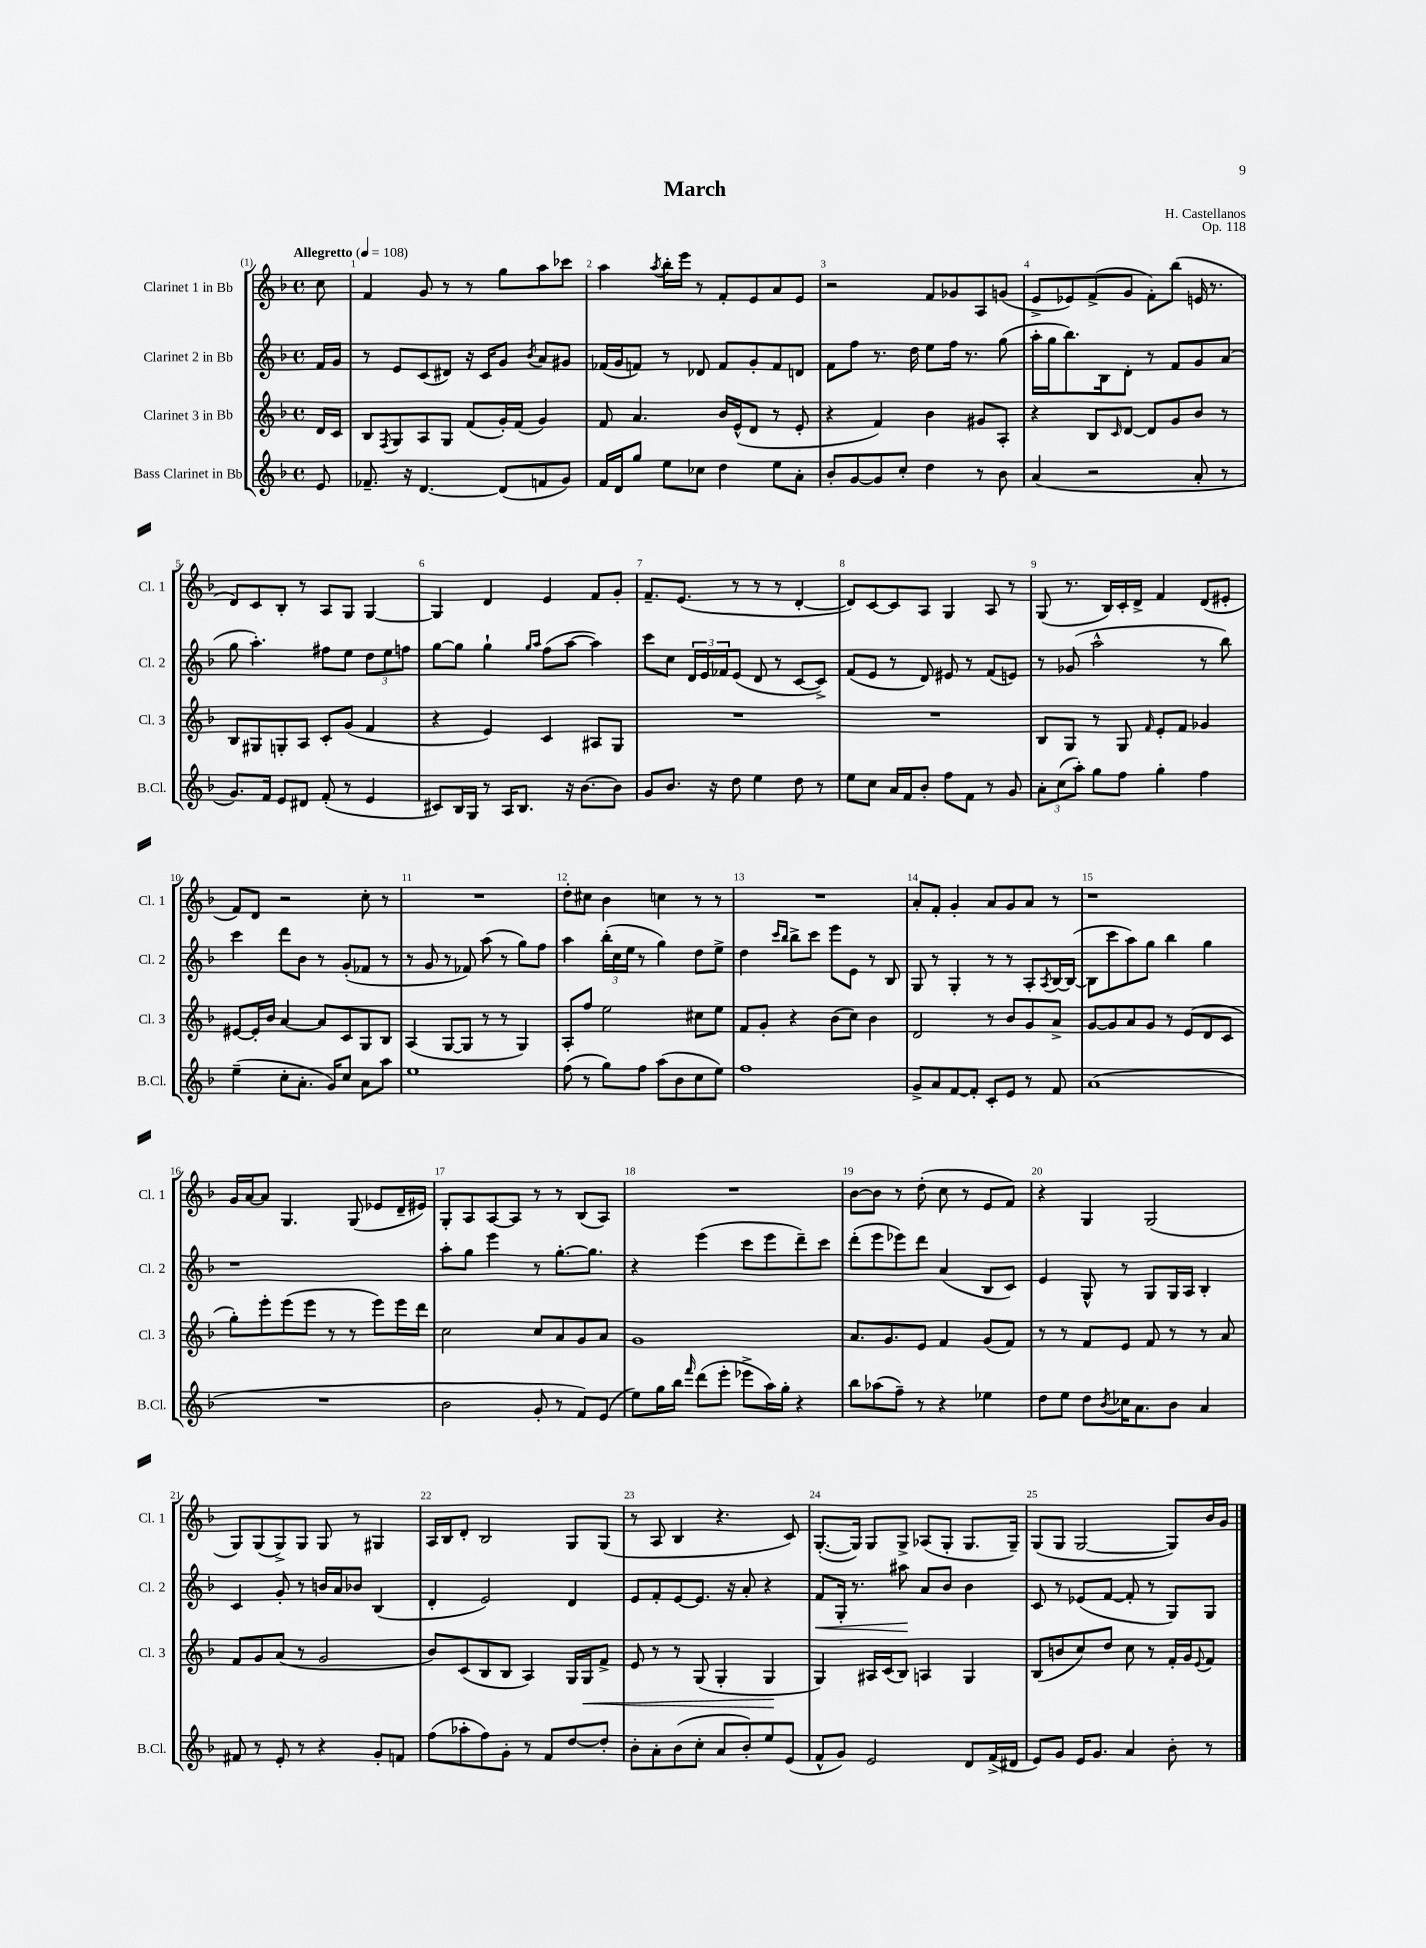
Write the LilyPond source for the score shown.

\header { title = "March" composer = "H. Castellanos" opus = "Op. 118" }
<<
\new StaffGroup <<
\new Staff = "s0" \with { instrumentName = "Clarinet 1 in Bb" shortInstrumentName = "Cl. 1" } {
    \clef treble \key f \major \defaultTimeSignature \time 4/4 \partial 8 \tempo "Allegretto" 4 = 108
    c''8 |
    f'4 g'8 r8 r8 g''8 a''8 ces'''8 |
    a''4 \acciaccatura { a''8 } bes''16-. e'''16 r8 f'8-. e'8 a'8 e'8 |
    r2 f'8 ges'8 a8 g'8( |
    e'8-> ees'8) f'8->( g'8 f'8-.) bes''8( e'16 r8. |
    d'8) c'8 bes8-. r8 a8 g8 g4~ |
    g4 d'4 e'4 f'8 g'8-. |
    f'8.-- e'8.( r8 r8 r8 d'4~-. |
    d'8) c'8~ c'8 a8 g4 a8 r8 |
    g8( r8. bes16) c'16-. d'16-> f'4 d'8( eis'8-. |
    f'8) d'8 r2 c''8-. r8 |
    R1 |
    d''8-. cis''8 bes'4 c''4 r8 r8 |
    R1 |
    a'8-. f'8-. g'4-. a'8 g'8 a'8 r8 |
    r1 |
    g'16 a'16~ a'8 g4. g8( ees'8 d'16-- eis'16) |
    g8-. a8 a8~ a8 r8 r8 bes8( a8) |
    R1 |
    bes'8~ bes'8 r8 d''8-.( c''8 r8 e'8 f'8) |
    r4 g4 g2( |
    g8) g8( g8->) g8 g8 r8 gis4 |
    a16 bes16 d'8-. bes2 g8 g8( |
    r8 a8 bes4 r4. c'8) |
    g8.~-.( g16) g8 g8-> aes8( g8-. g8. g16--) |
    g8( g8 g2~ g8) bes'16 g'16 \bar "|." |
}
\new Staff = "s1" \with { instrumentName = "Clarinet 2 in Bb" shortInstrumentName = "Cl. 2" } {
    \clef treble \key f \major \defaultTimeSignature \time 4/4 \partial 8
    f'16 g'16 |
    r8 e'8 c'8( dis'8) r16 c'16 g'8 \acciaccatura { bes'8 } a'8 gis'8 |
    fes'16( g'16 f'8) r8 des'8 f'8 g'8-. f'8 d'8 |
    f'8 f''8 r8. d''16 e''8 f''16 r8. g''8( |
    a''16-. g''16 bes''8.) bes16 d'8-. r8 f'8 g'8 a'8( |
    g''8 a''4.-.) fis''8 e''8 \tuplet 3/2 { d''8 e''8 f''8 } |
    g''8~ g''8 g''4-! \grace { g''16 a''16 } f''8( a''8~ a''4) |
    c'''8 c''8 \tuplet 3/2 { d'16 e'16 fes'16 } e'8( d'8 r8 c'8~ c'8->) |
    f'8( e'8 r8 d'8) eis'8 r8 f'8( e'8) |
    r8 ges'8( a''2-^ r8 bes''8) |
    c'''4 d'''8 bes'8 r8 g'8-.( fes'8 r8 |
    r8 g'8 r8 fes'8) a''8( r8 g''8) f''8 |
    a''4 \tuplet 3/2 { bes''16-.( c''16 e''16 } r8 g''4) d''8 e''8-> |
    d''4 \grace { c'''16 bes''16 } bes''8-> c'''8 e'''8 e'8 r8 bes8 |
    g8 r8 g4-. r8 r8 a8-. \acciaccatura { a8 } bes16~ bes16~( |
    bes8 c'''8 a''8) g''8 bes''4 g''4 |
    r1 |
    a''8-. g''8 e'''4 r8 g''8.~-. g''8. |
    r4 e'''4( c'''8 e'''8 d'''8--) c'''8 |
    d'''8-.( e'''8 ees'''8) d'''8 a'4( bes8 c'8) |
    e'4 g8-^ r8 g8 g16 a16 bes4-. |
    c'4 g'8-. r8 b'16 a'16 bes'8 bes4( |
    d'4-. e'2) d'4 |
    e'8 f'8-. e'8~ e'8. r16 a'8-. r4 |
    f'8\< g16-. r8. ais''8\! a'8 bes'8 bes'4 |
    c'8 r8 ees'8( f'8~ f'8-. r8 g8) g8 \bar "|." |
}
\new Staff = "s2" \with { instrumentName = "Clarinet 3 in Bb" shortInstrumentName = "Cl. 3" } {
    \clef treble \key f \major \defaultTimeSignature \time 4/4 \partial 8
    d'16 c'16 |
    bes8 \acciaccatura { f8 } g8 a8 g8 f'8( g'16-.) f'16( g'4) |
    f'8 a'4. bes'16 e'16-^( d'8 r8 e'8-. |
    r4 f'4) bes'4 gis'8 a8-. |
    r4 bes8 \grace { c'16 } d'8~ d'8 g'8 bes'8 r8 |
    bes8 gis8 g8-. a8 c'8-. g'8( f'4 |
    r4 e'4) c'4 ais8 g8 |
    R1 |
    R1 |
    bes8 g8 r8 g8 \grace { f'16 } e'8-. f'8 ges'4 |
    eis'8~ eis'16-. bes'16 a'4~ a'8 c'8 g8 bes8 |
    a4( g8~ g8 r8 r8 g4) |
    a8-. f''8 e''2 cis''8 e''8 |
    f'8 g'8-. r4 bes'8( c''8) bes'4 |
    d'2 r8 bes'8 g'8 a'8-> |
    g'8~ g'8 a'8 g'8 r8 e'8( d'8 c'8 |
    g''8-.) e'''8-. e'''8( e'''8 r8 r8 e'''8) e'''16 d'''16 |
    c''2 c''8 a'8 g'8 a'8 |
    g'1 |
    a'8. g'8. e'8 f'4 g'8( f'8) |
    r8 r8 f'8 e'8 f'8 r8 r8 a'8 |
    f'8 g'8 a'8( r8 g'2 |
    bes'8) c'8( bes8 bes8 a4) g16 g16\< f'8-> |
    e'8 r8 r8 g8( g4-. g4\! |
    g4) ais16 c'16( bes8) a4 g4 |
    bes8( b'8 c''8) d''8 c''8 r8 f'16-. g'16 \appoggiatura { e'8 } f'8 \bar "|." |
}
\new Staff = "s3" \with { instrumentName = "Bass Clarinet in Bb" shortInstrumentName = "B.Cl." } {
    \clef treble \key f \major \defaultTimeSignature \time 4/4 \partial 8
    e'8 |
    fes'8.-- r16 d'4.~ d'8( f'8 g'8) |
    f'16 d'16 g''8 e''8 ces''8 d''4 e''8 a'8-. |
    bes'8-. g'8~ g'8 c''8-. d''4 r8 bes'8 |
    a'4( r2 a'8-. r8 |
    g'8.) f'16 e'8 dis'8 f'8-.( r8 e'4 |
    cis'8) bes16 g16 r8 a16 bes8. r16 bes'8.~ bes'8 |
    g'8 bes'8. r16 d''8 e''4 d''8 r8 |
    e''8 c''8 a'16 f'16 bes'8-. f''8 f'8 r8 g'8 |
    \tuplet 3/2 { a'8-. c''8( a''8-.) } g''8 f''8 g''4-. f''4 |
    e''4--( c''8-. a'8.-. g'16) c''8 a'8 a''8 |
    e''1 |
    f''8( r8 g''8) f''8 a''8( bes'8 c''8 e''8) |
    f''1 |
    g'8-> a'8 f'8~ f'8-. c'8-. e'8 r8 f'8 |
    a'1( |
    R1 |
    bes'2 g'8-. r8 f'8) e'8( |
    e''8) g''16 bes''16 \grace { f'''16 } d'''8( e'''8-. ees'''8-> a''16) g''16-. r4 |
    bes''8 aes''8( f''8--) r8 r4 ees''4 |
    d''8 e''8 d''8 \acciaccatura { bes'8 } ces''16 a'8. bes'8 a'4 |
    fis'8 r8 e'8-. r8 r4 g'8-. f'8 |
    f''8( aes''8-. f''8) g'8-. r8 f'8 d''8~ d''8-. |
    bes'8-. a'8-. bes'8( c''8-. a'8 bes'8-.) e''8 e'8( |
    f'8-^ g'8) e'2 d'8 f'16->( dis'16 |
    e'8) g'8 e'16 g'8. a'4 bes'8-. r8 \bar "|." |
}
>>
>>
\layout { \context { \Score \override BarNumber.break-visibility = ##(#f #t #t) barNumberVisibility = #all-bar-numbers-visible } }
